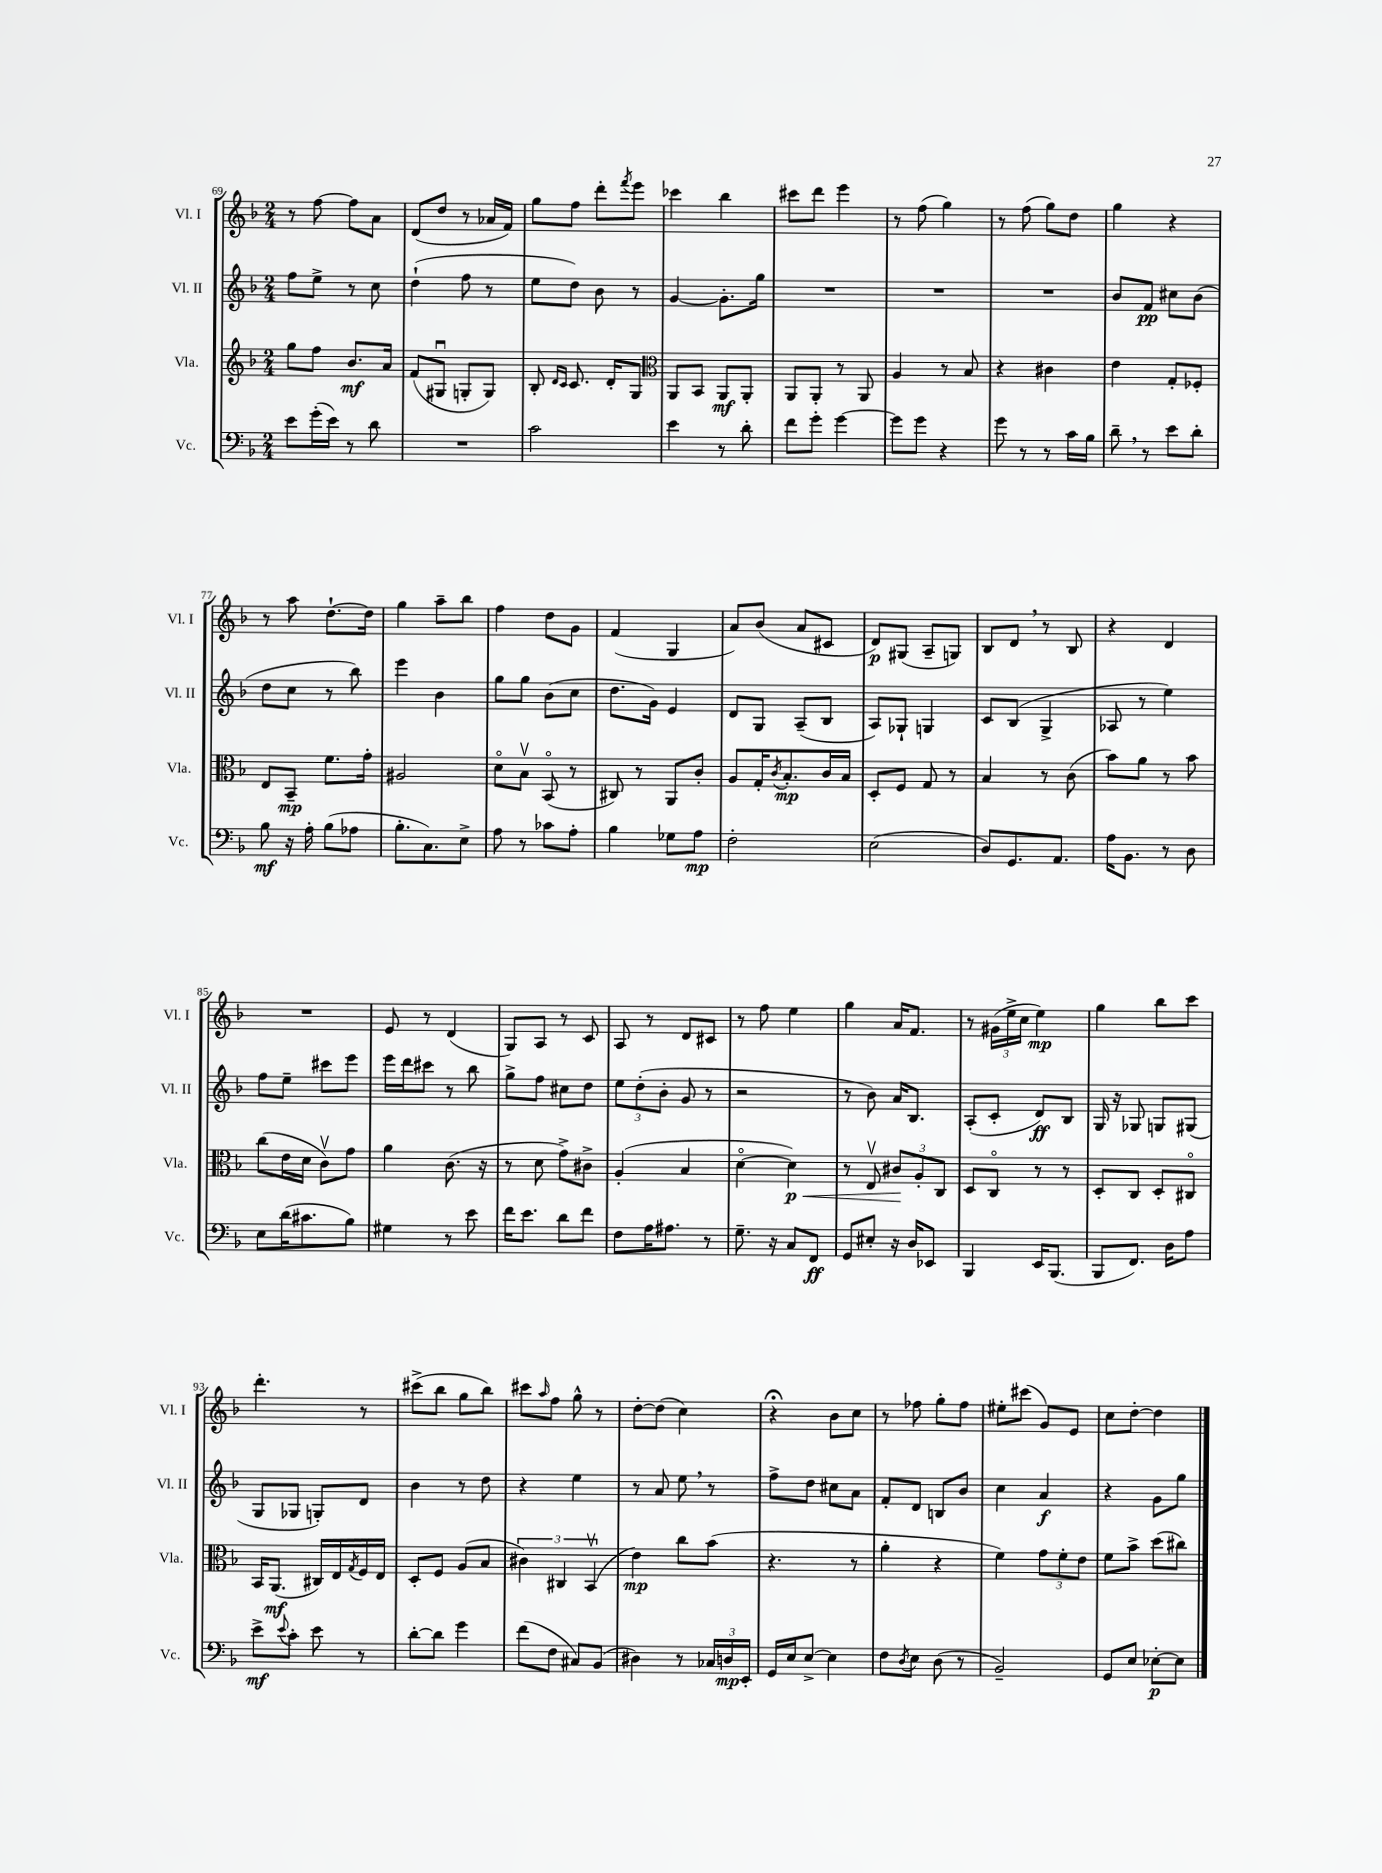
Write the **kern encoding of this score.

**kern	**dynam	**kern	**dynam	**kern	**dynam	**kern	**dynam
*part4	*part4	*part3	*part3	*part2	*part2	*part1	*part1
*staff4	*staff4	*staff3	*staff3	*staff2	*staff2	*staff1	*staff1
*I"Vc.	*	*I"Vla.	*	*I"Vl. II	*	*I"Vl. I	*
*I'Vc.	*	*I'Vla.	*	*I'Vl. II	*	*I'Vl. I	*
*clefF4	*	*clefG2	*	*clefG2	*	*clefG2	*
*k[b-]	*	*k[b-]	*	*k[b-]	*	*k[b-]	*
*M2/4	*	*M2/4	*	*M2/4	*	*M2/4	*
=69	=69	=69	=69	=69	=69	=69	=69
8e\L	.	8gg\L	.	8ff\L	.	8r	.
(16g'\L	.	8ff\J	.	8ee^\J	.	[8ff\	.
16e\JJ)	.	.	.	.	.	.	.
8r	.	8.b-/L	mf	8r	.	8ff\L]	.
8d\	.	.	.	8cc\	.	8a\J	.
.	.	16a/Jk	.	.	.	.	.
=70	=70	=70	=70	=70	=70	=70	=70
2r	.	(8f/L	.	(4dd`\	.	(8d/L	.
.	.	8G#Xu/J	.	.	.	8dd/J	.
.	.	8Gn'/L	.	8ff\	.	8r	.
.	.	8G/J)	.	8r	.	16a-X/LL	.
.	.	.	.	.	.	16f/JJ)	.
=71	=71	=71	=71	=71	=71	=71	=71
2c\	.	8B-'/	.	8ee\L	.	8gg\L	.
.	.	16qqd/LL	.	.	.	.	.
.	.	16qqc/JJ	.	.	.	.	.
.	.	8.c/	.	8dd\J)	.	8ff\J	.
.	.	.	.	8b-\	.	8ddd'\L	.
.	.	16d'/KL	.	.	.	.	.
.	.	.	.	.	.	8qfff/	.
.	.	8G/J	.	8r	.	8eee\J	.
=72	=72	=72	=72	=72	=72	=72	=72
*	*	*clefC3	*	*	*	*	*
4e\	.	8AA/L	.	[4g/	.	4ccc-X\	.
.	.	8BB-/J	.	.	.	.	.
8r	.	8AA/L	mf	8.g'\L]	.	4bb-\	.
8d'\	.	8AA'/J	.	.	.	.	.
.	.	.	.	16gg\Jk	.	.	.
=73	=73	=73	=73	=73	=73	=73	=73
8f\L	.	8AA/L	.	2r	.	8ccc#X\L	.
8g'\J	.	8AA'/J	.	.	.	8ddd\J	.
[4g\	.	8r	.	.	.	4eee\	.
.	.	8AA/	.	.	.	.	.
=74	=74	=74	=74	=74	=74	=74	=74
8g\L]	.	4A/	.	2r	.	8r	.
8g\J	.	.	.	.	.	(8ff\	.
4r	.	8r	.	.	.	4gg\)	.
.	.	8B-/	.	.	.	.	.
=75	=75	=75	=75	=75	=75	=75	=75
8g\	.	4r	.	2r	.	8r	.
8r	.	.	.	.	.	(8ff\	.
8r	.	4c#X\	.	.	.	8gg\L)	.
16c\LL	.	.	.	.	.	8dd\J	.
16B-\JJ	.	.	.	.	.	.	.
=76	=76	=76	=76	=76	=76	=76	=76
8d~,\	.	4e\	.	8b-/L	.	4gg\	.
8r	.	.	.	8f/J	pp	.	.
8e\L	.	8G'/L	.	8cc#X\L	.	4r	.
8d'\J	.	8F-X'/J	.	(8b-\J	.	.	.
!!LO:LB:g=z
=77	=77	=77	=77	=77	=77	=77	=77
8B-\	mf	8E/L	.	8dd\L	.	8r	.
16r	.	8BB-~/J	mp	8cc\J	.	8aa\	.
16A'\	.	.	.	.	.	.	.
(8B-\L	.	8.f\L	.	8r	.	[8.dd`\L	.
8A-X\J	.	.	.	8bb-\)	.	.	.
.	.	16g'\Jk	.	.	.	16dd\Jk]	.
=78	=78	=78	=78	=78	=78	=78	=78
8.B-'\L	.	2A#X/	.	4eee\	.	4gg\	.
8.C\)	.	.	.	.	.	.	.
.	.	.	.	4b-\	.	8aa~\L	.
8E^\J	.	.	.	.	.	8bb-\J	.
=79	=79	=79	=79	=79	=79	=79	=79
8A\	.	8d\L	.	8gg\L	.	4ff\	.
8r	.	8B-v\J	.	8gg\J	.	.	.
8c-X\L	.	(8BB-/	.	(8b-\L	.	8dd\L	.
8A'\J	.	8r	.	8cc\J	.	8g\J	.
=80	=80	=80	=80	=80	=80	=80	=80
4B-\	.	8C#X/)	.	8.dd\L	.	(4f/	.
.	.	8r	.	.	.	.	.
.	.	.	.	16g\Jk)	.	.	.
8G-X\L	.	8AA/L	.	4e/	.	4G/	.
8A\J	mp	8c'/J	.	.	.	.	.
=81	=81	=81	=81	=81	=81	=81	=81
2F'\	.	8A/L	.	8d/L	.	8a/L)	.
.	.	16G'/K	.	8G/J	.	(8b-/J	.
.	.	8qc/	.	.	.	.	.
.	.	8.B-'/	mp	.	.	.	.
.	.	.	.	(8A~/L	.	8a/L	.
.	.	16c/L	.	8B-/J	.	8c#X/J	.
.	.	16B-/JJ	.	.	.	.	.
=82	=82	=82	=82	=82	=82	=82	=82
(2E\	.	8D'/L	.	8A/L)	.	8d/L)	p
.	.	8F/J	.	8G-X`/J	.	(8G#X/J	.
.	.	8G/	.	4Gn/	.	8A~/L	.
.	.	8r	.	.	.	8Gn/J)	.
=83	=83	=83	=83	=83	=83	=83	=83
8D/L)	.	4B-/	.	8c/L	.	8B-/L	.
8.GG/	.	.	.	(8B-/J	.	8d,/J	.
.	.	8r	.	4G^/	.	8r	.
8.AA/J	.	.	.	.	.	.	.
.	.	(8c\	.	.	.	8B-/	.
=84	=84	=84	=84	=84	=84	=84	=84
16A\KL	.	8b-\L)	.	8A-X/	.	4r	.
8.BB-\J	.	.	.	.	.	.	.
.	.	8a\J	.	8r	.	.	.
8r	.	8r	.	4ee\)	.	4d/	.
8D\	.	8b-\	.	.	.	.	.
!!LO:LB:g=z
=85	=85	=85	=85	=85	=85	=85	=85
8E\L	.	(8cc\L	.	8ff\L	.	2r	.
(16d\K	.	16e\L	.	8ee~\J	.	.	.
8.c#X\	.	16d\JJ	.	.	.	.	.
.	.	8cv\L)	.	8ccc#X\L	.	.	.
8B-\J)	.	8g\J	.	8eee\J	.	.	.
=86	=86	=86	=86	=86	=86	=86	=86
4G#X\	.	4a\	.	16eee\LL	.	8e/	.
.	.	.	.	16ddd\J	.	.	.
.	.	.	.	8ccc#X\J	.	8r	.
8r	.	(8.c\	.	8r	.	(4d/	.
8e\	.	.	.	8bb-\	.	.	.
.	.	16r	.	.	.	.	.
=87	=87	=87	=87	=87	=87	=87	=87
16f\KL	.	8r	.	8gg^\L	.	8G/L)	.
8.e\J	.	.	.	.	.	.	.
.	.	8d\	.	8ff\J	.	8A/J	.
8d\L	.	8g^\L)	.	8cc#X\L	.	8r	.
8f\J	.	8c#X^\J	.	8dd\J	.	8c/	.
=88	=88	=88	=88	=88	=88	=88	=88
8F\L	.	(4A'/	.	12ee\L	.	8A/	.
.	.	.	.	(12dd'\	.	.	.
16A\K	.	.	.	.	.	8r	.
.	.	.	.	12b-'\J	.	.	.
8.A#X\J	.	.	.	.	.	.	.
.	.	4B-/	.	8g/	.	8d/L	.
8r	.	.	.	8r	.	8c#X/J	.
=89	=89	=89	=89	=89	=89	=89	=89
8.G~\	.	[4d\	.	2r	.	8r	.
.	.	.	.	.	.	8ff\	.
16r	.	.	.	.	.	.	.
!	!	!	!LO:HP:b	!	!	!	!
8C/L	.	4d\])	< p	.	.	4ee\	.
8FF/J	ff	.	.	.	.	.	.
=90	=90	=90	=90	=90	=90	=90	=90
8GG/L	.	8r	.	8r	.	4gg\	.
8E#X'/J	.	8Ev/	.	8b-\)	.	.	.
16r	.	12c#X/L	.	16a/KL	.	16a/KL	.
16D/KL	.	.	.	8.B-/J	.	8.f/J	.
.	.	12A'/	[	.	.	.	.
8EE-X/J	.	.	.	.	.	.	.
.	.	12C/J	.	.	.	.	.
=91	=91	=91	=91	=91	=91	=91	=91
4BBB-/	.	8D/L	.	(8A'/L	.	8r	.
.	.	8C/J	.	8c'/J	.	(24g#X\LL	.
.	.	.	.	.	.	24ee^\	.
.	.	.	.	.	.	24cc\JJ	.
16EE/KL	.	8r	.	8d/L)	ff	4ee\)	mp
(8.BBB-/J	.	.	.	.	.	.	.
.	.	8r	.	8B-/J	.	.	.
=92	=92	=92	=92	=92	=92	=92	=92
8BBB-/L	.	8D'/L	.	16G/	.	4gg\	.
.	.	.	.	16r	.	.	.
8.FF/J)	.	8C/J	.	8G-X/	.	.	.
.	.	8D'/L	.	8Gn/L	.	8bb-\L	.
16D\KL	.	.	.	.	.	.	.
8A\J	.	8C#X/J	.	(8G#X/J	.	8ccc\J	.
!!LO:LB:g=z
=93	=93	=93	=93	=93	=93	=93	=93
8e^\L	mf	16BB-/KL	.	8G/L	.	4.ddd'\	.
.	.	(8.AA/J	mf	.	.	.	.
8qqe/	.	.	.	.	.	.	.
8c'\J	.	.	.	8G-X/J	.	.	.
8e\	.	16C#X/LL)	.	8Gn'/L)	.	.	.
.	.	16E/	.	.	.	.	.
.	.	8qG/	.	.	.	.	.
8r	.	16F/	.	8d/J	.	8r	.
.	.	16E/JJ	.	.	.	.	.
=94	=94	=94	=94	=94	=94	=94	=94
[8d'\L	.	8D'/L	.	4b-\	.	(8ccc#X^\L	.
8d\J]	.	8F/J	.	.	.	8bb-\J	.
4g\	.	(8A/L	.	8r	.	8gg\L	.
.	.	8B-/J	.	8dd\	.	8bb-\J)	.
=95	=95	=95	=95	=95	=95	=95	=95
(8f\L	.	6c#X\)	.	4r	.	8ccc#X\L	.
.	.	.	.	.	.	16qqaa/	.
8F\J	.	.	.	.	.	8ff\J	.
.	.	6C#X/	.	.	.	.	.
8C#X/L)	.	.	.	4ee\	.	8gg^^\	.
.	.	(6BB-v/	.	.	.	.	.
(8BB-/J	.	.	.	.	.	8r	.
=96	=96	=96	=96	=96	=96	=96	=96
4D#X\)	.	4e\)	mp	8r	.	[8dd'\L	.
.	.	.	.	8a/	.	(8dd\J]	.
8r	.	8cc\L	.	8ee,\	.	4cc\)	.
24C-X/LL	.	(8b-\J	.	8r	.	.	.
24Dn/	mp	.	.	.	.	.	.
24EE'/JJ	.	.	.	.	.	.	.
=97	=97	=97	=97	=97	=97	=97	=97
16GG/LL	.	4.r	.	8ff^\L	.	4r;<	.
16E/J	.	.	.	.	.	.	.
[8E^/J	.	.	.	8dd\J	.	.	.
4E\]	.	.	.	8cc#X\L	.	8b-\L	.
.	.	8r	.	8a\J	.	8cc\J	.
=98	=98	=98	=98	=98	=98	=98	=98
8F\L	.	4a'\	.	8f'/L	.	8r	.
8qD/	.	.	.	.	.	.	.
8E\J	.	.	.	8d/J	.	8ff-X\	.
(8D\	.	4r	.	8Bn/L	.	8gg'\L	.
8r	.	.	.	8b-/J	.	8ff-\J	.
=99	=99	=99	=99	=99	=99	=99	=99
2BB-~/)	.	4f\)	.	4cc\	.	8ee#X'\L	.
.	.	.	.	.	.	(8ccc#X\J	.
.	.	12g\L	.	4a/	f	8g/L)	.
.	.	12f'\	.	.	.	.	.
.	.	.	.	.	.	8e/J	.
.	.	12e\J	.	.	.	.	.
=100	=100	=100	=100	=100	=100	=100	=100
8GG/L	.	8f\L	.	4r	.	8cc\L	.
8E/J	.	8b-^\J	.	.	.	[8dd'\J	.
[8E-X'\L	p	(8dd\L	.	8g\L	.	4dd\]	.
8E-\J]	.	8cc#X\J)	.	8gg\J	.	.	.
==	==	==	==	==	==	==	==
*-	*-	*-	*-	*-	*-	*-	*-
